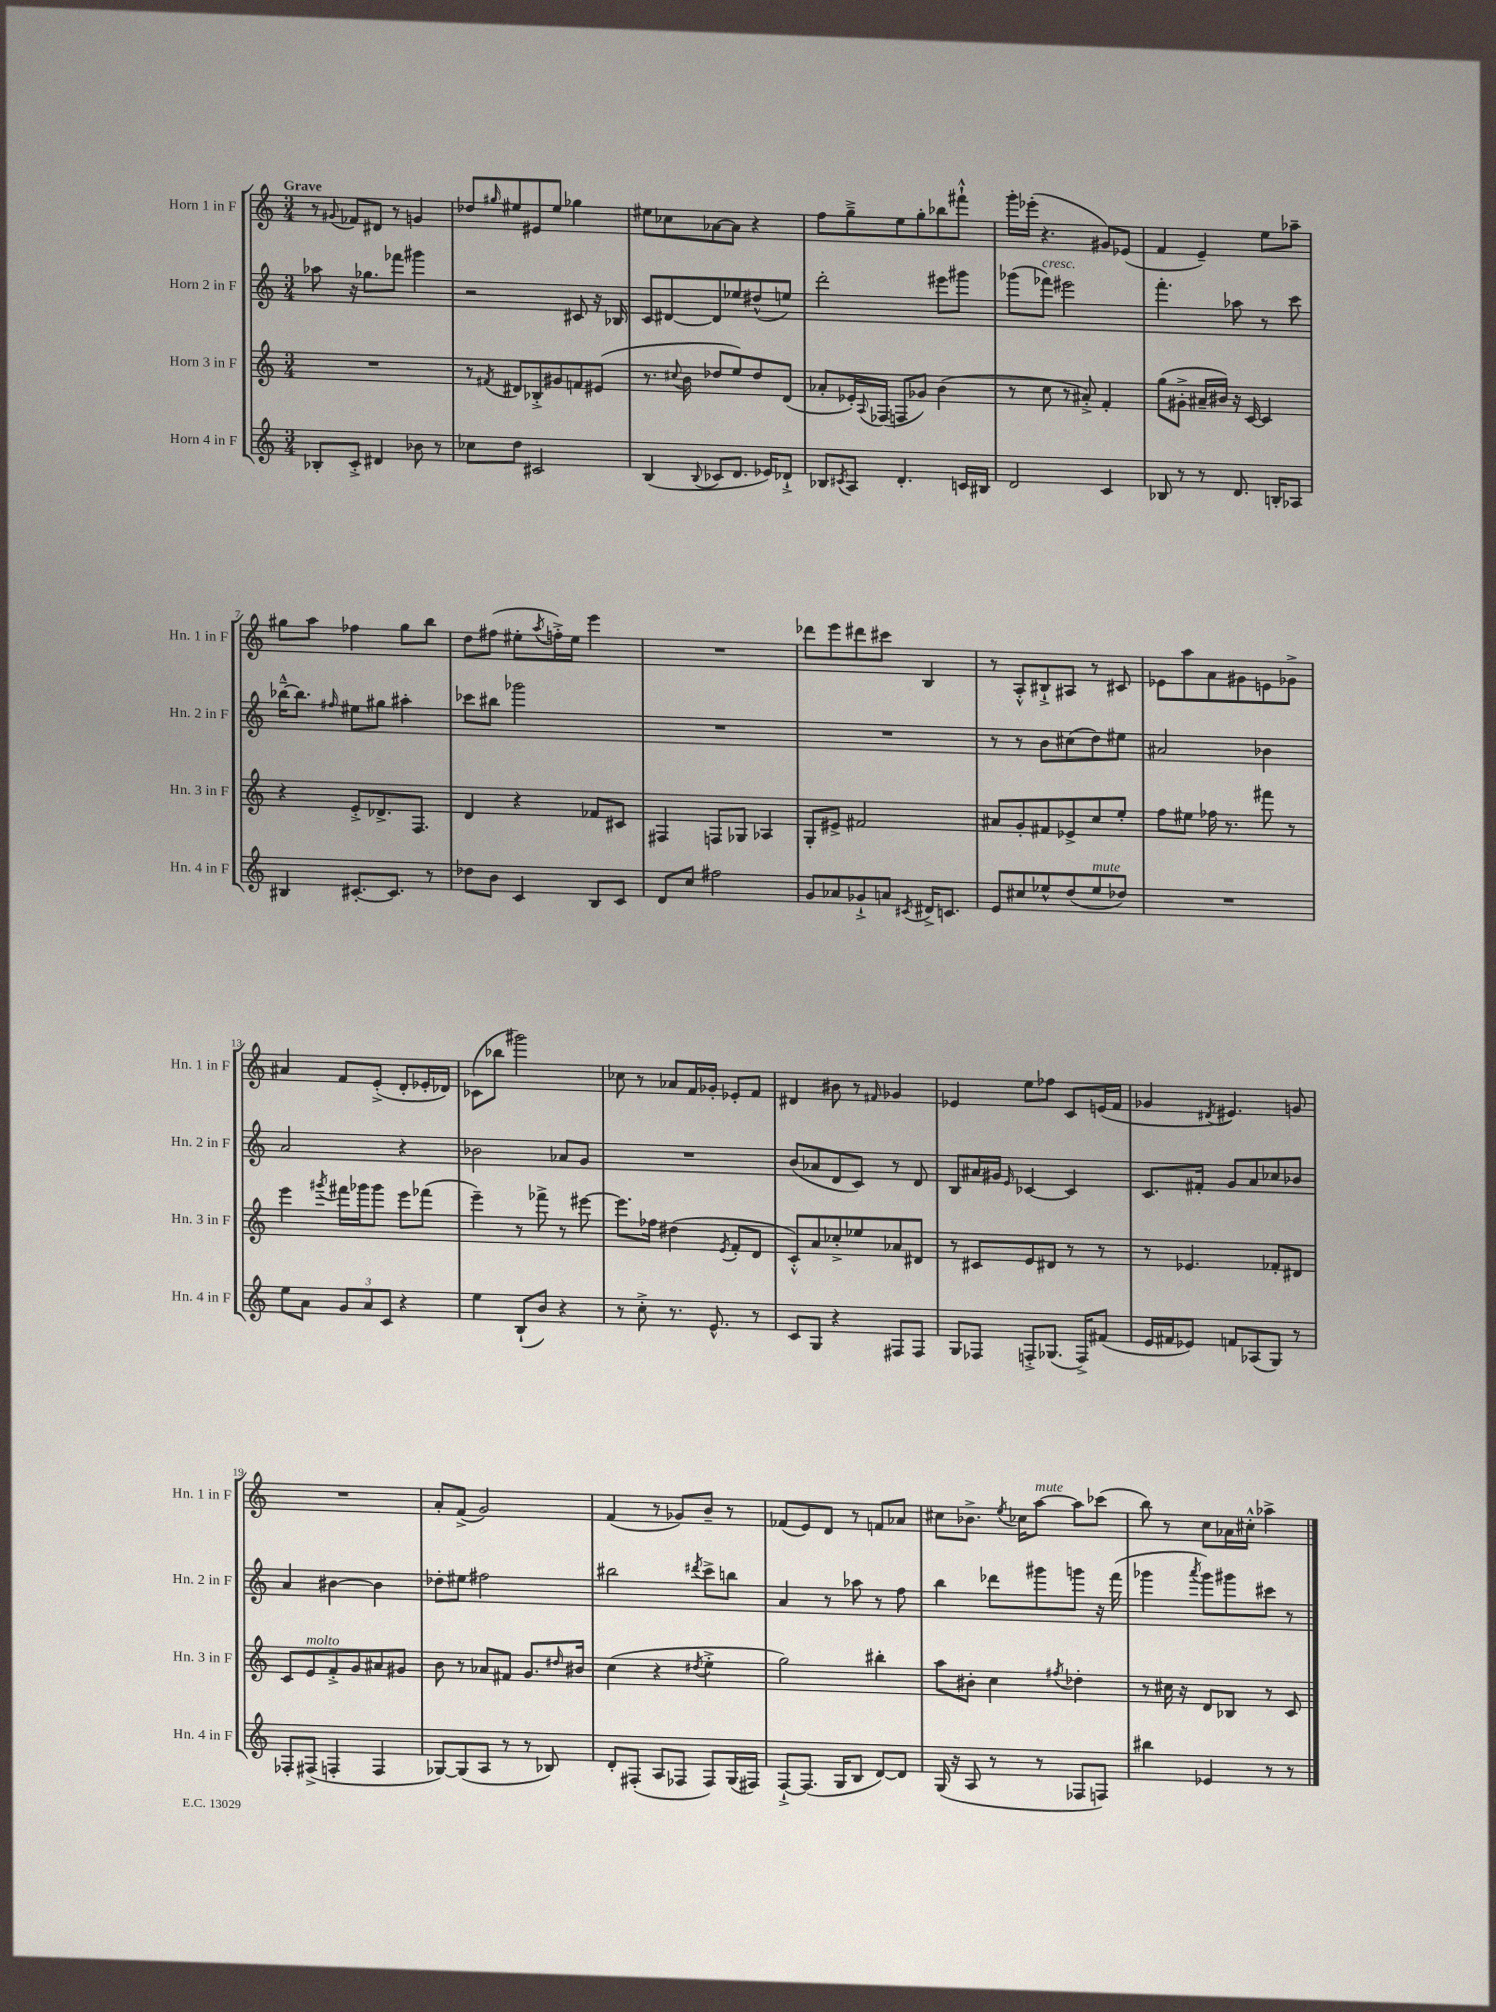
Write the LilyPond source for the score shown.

<<
\new StaffGroup <<
\new Staff = "s0" \with { instrumentName = "Horn 1 in F" shortInstrumentName = "Hn. 1 in F" } {
    \clef treble \key c \major \numericTimeSignature \time 3/4 \tempo "Grave"
    r8 \appoggiatura { gis'8 } fes'8 dis'8 r8 g'4 |
    des''8 \grace { gis''16 } eis''8 eis'8 eis''8 ges''4 |
    eis''8 ces''8 aes'8~ aes'8 r4 |
    f''8 g''8---> e''8 g''8-. bes''8 fis'''8-!-^ |
    g'''16-. ees'''16-.( r4. gis'8) ees'8( |
    f'4 e'4--) e''8 aes''8-- |
    gis''8 a''8 fes''4 gis''8 b''8 |
    d''8 fis''8( eis''8-. \acciaccatura { a''8 } f''16-.->) eis''16 e'''4 |
    R2. |
    des'''8 e'''8 dis'''8 cis'''8 b4 |
    r8 a8-.-^ bis8-!-> ais8 r8 cis'8 |
    ees'8 a''8 a'8 gis'8 e'8 ges'8-> |
    ais'4 f'8 e'8-.->( d'8-. ees'16-. des'16) |
    ces'8( bes''8 gis'''2) |
    ces''8 r8 aes'8 f'16 ges'16-. ees'8-. f'8 |
    dis'4 bis'8 r8 \grace { fis'16 } ges'4 |
    ees'4 e''8 fes''8 c'8 e'16( f'16 |
    ges'4 \acciaccatura { dis'8 } eis'4.) g'8 |
    R2. |
    a'8-. f'8->( g'2) |
    f'4( r8 ges'8) b'8-- r8 |
    fes'8( e'8) d'8 r8 f'8 aes'8 |
    cis''8 bes'8.-> \acciaccatura { e''8 } ces''16 a''8~^\markup { \italic "mute" } a''8 ces'''8( |
    b''8) r8 c''8 aes'16 cis''16-.-^ aes''4-> \bar "|." |
}
\new Staff = "s1" \with { instrumentName = "Horn 2 in F" shortInstrumentName = "Hn. 2 in F" } {
    \clef treble \key c \major \numericTimeSignature \time 3/4
    aes''8 r16 ges''8. fes'''8 gis'''4 |
    r2 cis'8 r16 bes16 |
    c'8 dis'8~ dis'8 ees''8 dis''8-^( e''8) |
    d'''2-. eis'''8 gis'''8 |
    ges'''8( fes'''8^\markup { \italic "cresc." }) eis'''2 |
    f'''4.-. aes''8 r8 c'''8 |
    bes''16~---^ bes''8. \grace { fis''16 } eis''8 gis''8 ais''4-. |
    ces'''8 bis''8 ges'''2 |
    R2. |
    R2. |
    r8 r8 b'8 cis''8( d''8) eis''8 |
    ais'2 bes'4 |
    a'2 r4 |
    bes'2 aes'8 g'8 |
    R2. |
    b'8( aes'8 d'8 c'8) r8 d'8 |
    b8 ais'16 gis'16 \grace { e'16 } ces'4~ ces'4 |
    c'8. fis'16-. g'8 a'8 ces''8 bes'8 |
    a'4 bis'4~ bis'4 |
    des''8-. eis''8 fis''2 |
    bis''2 \acciaccatura { dis'''8 } c'''8-> b''8 |
    a'4 r8 aes''8 r8 f''8 |
    b''4 des'''8 gis'''8 g'''8 r16 f'''16( |
    ges'''4 \acciaccatura { a'''8 } ges'''8) gis'''8 cis'''8 r8 \bar "|." |
}
\new Staff = "s2" \with { instrumentName = "Horn 3 in F" shortInstrumentName = "Hn. 3 in F" } {
    \clef treble \key c \major \numericTimeSignature \time 3/4
    R2. |
    r8 \acciaccatura { fis'8 } dis'8 bes8-.-> gis'8 f'8 eis'8( |
    r8. \appoggiatura { cis''8 } b'16 des''8 e''8) des''8 d'8( |
    aes'8-. ees'16-.) \appoggiatura { a8 } fes16( f8 ges'8) b'4( |
    r8 c''8 r8 ais'8-.->) f'4-. |
    g''8( gis'8-.-> ais'16-- bis'16) r16 c'16~ c'4 |
    r4 e'8-.-> des'8.-> f8. |
    d'4 r4 fes'8 cis'8 |
    fis4 f8 ges8 aes4 |
    g8-. eis'8-> fis'2 |
    ais'8 g'8-. fis'8 ees'8-> c''8 e''8-. |
    f''8 eis''8 fes''16 r8. fis'''8 r8 |
    e'''4 \acciaccatura { gis'''8 } fis'''16 ges'''16 ges'''8 e'''8 fes'''8( |
    e'''4--) r8 fes'''8-> r8 eis'''8~ |
    eis'''8. fes''16 dis''4( \acciaccatura { e'8 } f'8-. d'8 |
    c'8-.-^) a'8 ces''8-.-> ees''8 aes'8 dis'8 |
    r8 cis'8 e'8 dis'8 r8 r8 |
    r8 ees'4. fes'8-. dis'8 |
    c'8 e'8^\markup { \italic "molto" } f'8-.-> g'8 ais'8 gis'8 |
    b'8 r8 aes'8 fis'8 g'8. \grace { dis''16 } bis'16 |
    c''4( r4 \acciaccatura { dis''8 } e''4-.-> |
    g''2) bis''4-. |
    a''8 bis'8-. c''4 \acciaccatura { fis''8 } des''4-. |
    r8 cis''16 r16 d'8 bes8 r8 c'8 \bar "|." |
}
\new Staff = "s3" \with { instrumentName = "Horn 4 in F" shortInstrumentName = "Hn. 4 in F" } {
    \clef treble \key c \major \numericTimeSignature \time 3/4
    bes8-. c'8-.-> dis'4 bes'8 r8 |
    ces''8 d''8 cis'2 |
    b4( \appoggiatura { b8 } ces'8 d'8. ees'16) des'8-!-> |
    bes8 \acciaccatura { cis'8 } a8 d'4.-. c'16 bis16 |
    d'2 c'4 |
    bes8 r8 r8 d'8. b16-. aes8 |
    bis4 cis'8.~-. cis'8. r8 |
    des''8 b'8 c'4 b8 c'8 |
    d'8 c''8 fis''2 |
    g'8 aes'8 ges'8-!-> a'8 \acciaccatura { cis'8 } dis'16-> c'8. |
    e'8 cis''8 ees''8-^ d''8( ees''8^\markup { \italic "mute" } des''8) |
    R2. |
    e''8 a'8 \tuplet 3/2 { g'8 a'8 c'8 } r4 |
    e''4 b8-!( b'8) r4 |
    r8 c''8-.-> r8. e'8.-^ r8 |
    c'8 g8 r4 fis8 fis8 |
    g8 fes8 f8-.-> ges8.( f16->) fis'8( |
    e'16 fis'16 ees'8) f'8 aes8( g8) r8 |
    fes8-. fis8->( f4-. f4 |
    ges8~) ges8( a8 r8 r8 bes8) |
    d'8-. fis8-.( a8 fes8 fes8) g16( fis16) |
    f8~-!-> f8.( g16 b8 d'8~) d'8 |
    g16( r16 a8 r8 r8 fes8 f8) |
    bis''4 ees'4 r8 r8 \bar "|." |
}
>>
>>
